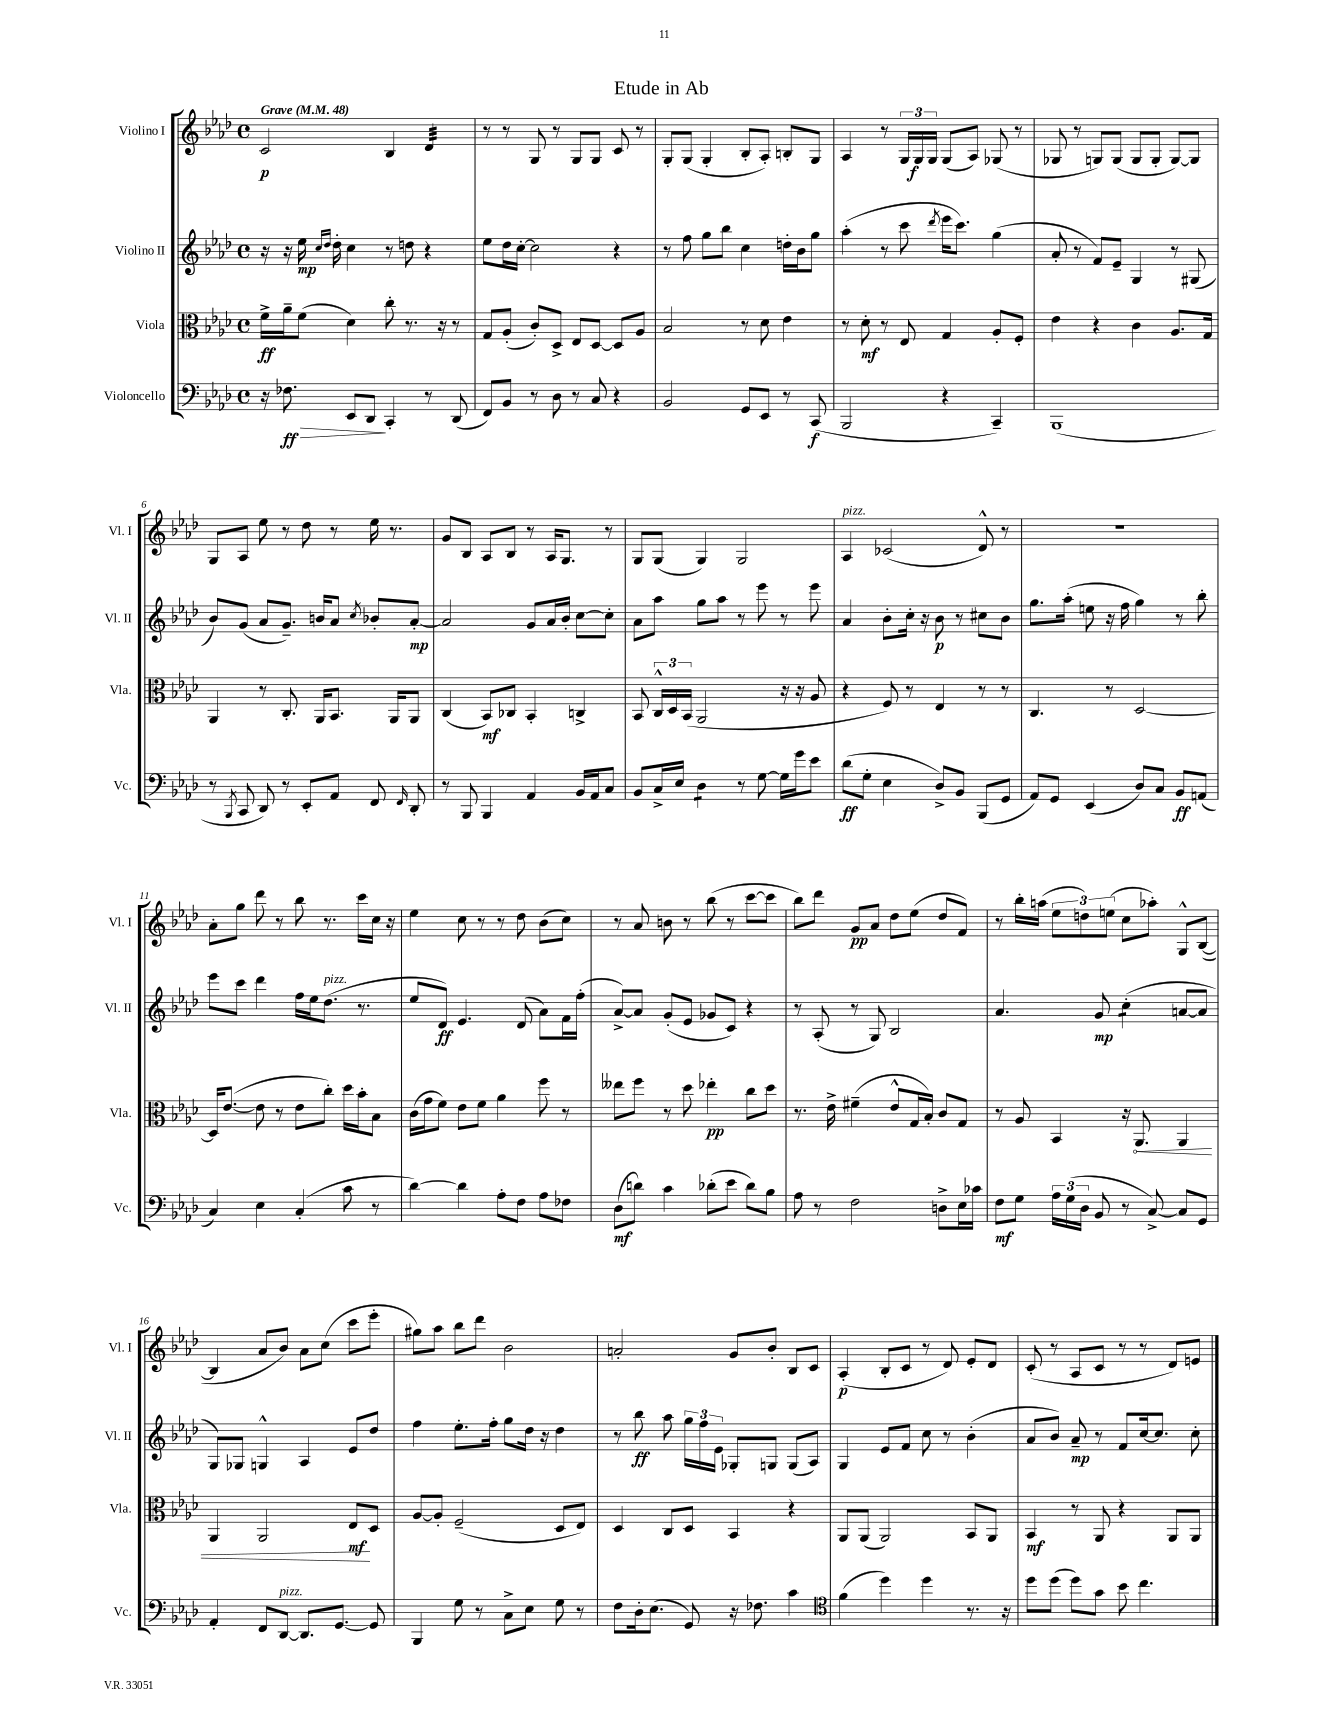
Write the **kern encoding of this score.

**kern	**kern	**kern	**kern
*staff4	*staff3	*staff2	*staff1
*clefF4	*clefC3	*clefG2	*clefG2
*k[b-e-a-d-]	*k[b-e-a-d-]	*k[b-e-a-d-]	*k[b-e-a-d-]
*M4/4	*M4/4	*M4/4	*M4/4
*met(c)	*met(c)	*met(c)	*met(c)
*MM48	*MM48	*MM48	*MM48
16r	16f^	16r	2c
8.F-	16a-~	16r	.
.	(8f	16ee-	.
.	.	16qqcc	.
.	.	16qqdd-	.
.	.	16dd-'	.
8EE-	4d-)	4cc	.
8DD-	.	.	.
4CC'	8cc'	8r	4B-
.	8.r	8dd	.
8r	.	4r	4d-
.	16r	.	.
(8DD-	8r	.	.
=	=	=	=
8FF)	8G	8ee-	8r
8BB-	(8A-'	16dd-	8r
.	.	[16cc'	.
8r	8c')	2cc]	8G
8D-	8D-^	.	8r
8r	8E-	.	8G
8C	[8D-	.	8G
4r	8D-]	4r	8c
.	8A-	.	8r
=	=	=	=
2BB-	2B-	8r	8G'
.	.	8ff	(8G
.	.	8gg	4G'
.	.	8bb-	.
8GG	8r	4cc	8B-'
8EE-	8d-	.	8A-')
8r	4e-	16dd'	8B'
.	.	16b-	.
(8CC	.	8gg	8G
=	=	=	=
2BBB-	8r	(4aa-'	4A-
.	8d-'	.	.
.	8r	8r	8r
.	8E-	8ccc	24G
.	.	.	24G
.	.	.	24G
.	.	8qddd-	.
4r	4G	16eee-	(8G
.	.	8.ccc)	.
.	.	.	8A-)
4CC~)	8A-'	(4gg	(8G-
.	8F'	.	8r
=	=	=	=
(1BBB-	4e-	8a-'	8G-
.	.	8r	8r
.	4r	8f)	8G)
.	.	8e-~	(8G
.	4c	4G	8G
.	.	.	8G'
.	8.A-	8r	[8G)
.	.	(8G#	8G]
.	16G	.	.
=	=	=	=
8r	4AA-	8b-)	8G
8qBBB-	.	.	.
8CC	.	(8g	8A-
8DD-)	8r	8a-	8ee-
8r	8.C'	8.g~)	8r
8EE-'	.	.	8dd-
.	16AA-	16b	.
8AA-	8.BB-	8a-	8r
.	.	8qcc	.
8FF	.	8b-'	16ee-
.	16AA-	.	8.r
16qqFF	.	.	.
8DD-'	8AA-	[8a-'	.
=	=	=	=
8r	(4C	2a-]	8g
8BBB-	.	.	8B-
4BBB-	8BB-)	.	8A-
.	8C-	.	8B-
4AA-	4BB-'	8g	8r
.	.	16a-	16A-
.	.	16b-'	8.G
16BB-	4C^	[8cc	.
16AA-	.	.	.
8C	.	8cc']	8r
=	=	=	=
8BB-	8BB-	8a-	8G
16C^	24C^^	8aa-	(8G
.	24D-	.	.
16E-	.	.	.
.	(24BB-	.	.
4D-	2AA-	8gg	4G)
.	.	8aa-	.
8r	.	8r	2G
[8G	.	8eee-	.
16G]	16r	8r	.
16g	16r	.	.
8e-	8A-	8eee-	.
=	=	=	=
(8d-	4r	4a-	4A-
8G'	.	.	.
4E-	8F)	8b-'	(2c-
.	8r	16cc'	.
.	.	16r	.
8D-^)	4E-	8b-	.
8BB-	.	8r	.
(8BBB-	8r	8cc#	8d-^^)
8GG	8r	8b-	8r
=	=	=	=
8AA-)	4.C	8.gg	1r
8GG	.	.	.
.	.	(16aa-'	.
(4EE-	.	8ee	.
.	8r	16r	.
.	.	16ff	.
8D-)	[2D-	4gg)	.
8C	.	.	.
8BB-	.	8r	.
(8AA	.	8bb-'	.
=	=	=	=
4C)	16D-]	8eee-	8a-'
.	([8.e-	.	.
.	.	8ccc	8gg
4E-	8e-]	4ddd-	8ddd-
.	8r	.	8r
(4C'	8e-	16ff	8bb-
.	.	16ee-	.
.	8cc')	(8.dd-	8.r
8c	16dd-	.	.
.	16b-'	8.r	16ccc
8r	8B-	.	16cc
.	.	.	16r
=	=	=	=
[4d-)	(16c	8ee-	4ee-
.	16g	.	.
.	8f)	8d-)	.
4d-]	8e-	4.e-	8cc
.	8f	.	8r
8A-'	4a-	.	8r
8F	.	(8d-	8dd-
8A-	8ff	8a-)	(8b-
8F-	8r	16f	8cc)
.	.	(16ff'	.
=	=	=	=
(8D-	8ee--	[8a-^)	8r
8d)	8ff	8a-]	8a-
4c	8r	(8g'	8b
.	8dd-	8e-	8r
(8d-'	4ee-'	8g-	(8bb-
8e-	.	8c)	8r
8d-)	8cc	4r	[8ccc
8B-	8dd-	.	8ccc]
=	=	=	=
8A-	8.r	8r	8bb-)
8r	.	(8A-'	8ddd-
.	16e-^	.	.
2F	(4f#~	8r	8g
.	.	8G)	8a-
.	8e-^^	2B-	8dd-
.	16G	.	(8ee-
.	16B-')	.	.
8D^	8c	.	8dd-
16E-	8G	.	8f)
16c-	.	.	.
=	=	=	=
8F	8r	4.a-	8r
8G	8A-	.	16bb-'
.	.	.	(16aa
24A-	4BB-	.	12ee-
(24G	.	.	.
24D-	.	.	12dd)
8BB-	.	8g	.
.	.	.	(12ee
8r	16r	(4cc'	8cc
.	8.AA-	.	.
[8C^)	.	.	8aa-')
8C]	4AA-	[8a	8G^^
8GG	.	8a]	([8B-
=	=	=	=
4AA-'	4AA-	8G)	4B-]
.	.	8G-	.
8FF	2AA-	4G^^	8a-
[8DD-	.	.	8b-)
8.DD-]	.	4A-	8a-
.	.	.	(8cc
[8.GG	.	.	.
.	8E-	8e-	8ccc
8GG]	8D-	8dd-	8eee-'
=	=	=	=
4BBB-	[8A-	4ff	8gg#)
.	8A-']	.	8aa-
8G	(2F~	8.ee-'	8bb-
8r	.	.	8ddd-
.	.	16ff'	.
8C^	.	8gg	2b-
8E-	.	16dd-	.
.	.	16r	.
8G	8D-	4dd-	.
8r	8E-)	.	.
=	=	=	=
8F	4D-	8r	2a'
16D-'	.	8bb-	.
(8.E-	.	.	.
.	8C	8aa-	.
8GG)	8D-	24gg	.
.	.	24ff	.
.	.	24e-	.
16r	4BB-	8G-'	8g
8.F-	.	.	.
.	.	8G	8b-'
4c	4r	(8G	8B-
.	.	8A-)	8c
=	=	=	=
*clefC4	*	*	*
(4f	8AA-	4G	(4A-'
.	(8AA-	.	.
4dd-)	2AA-)	8e-	8B-'
.	.	8f	8c
4dd-	.	8cc	8r
.	.	8r	8d-)
8.r	8BB-	(4b-'	8e-'
.	8AA-	.	8d-
16r	.	.	.
=	=	=	=
8dd-	4BB-	8a-	(8c'
(8dd-	.	8b-)	8r
8dd-)	8r	8a-~	8A-
8g	8AA-	8r	8c
8b-	4r	8f	8r
4.cc	.	[16cc	8r
.	.	8.cc]	.
.	8AA-	.	8d-)
.	8AA-	8cc'	8e
==	==	==	==
*-	*-	*-	*-
